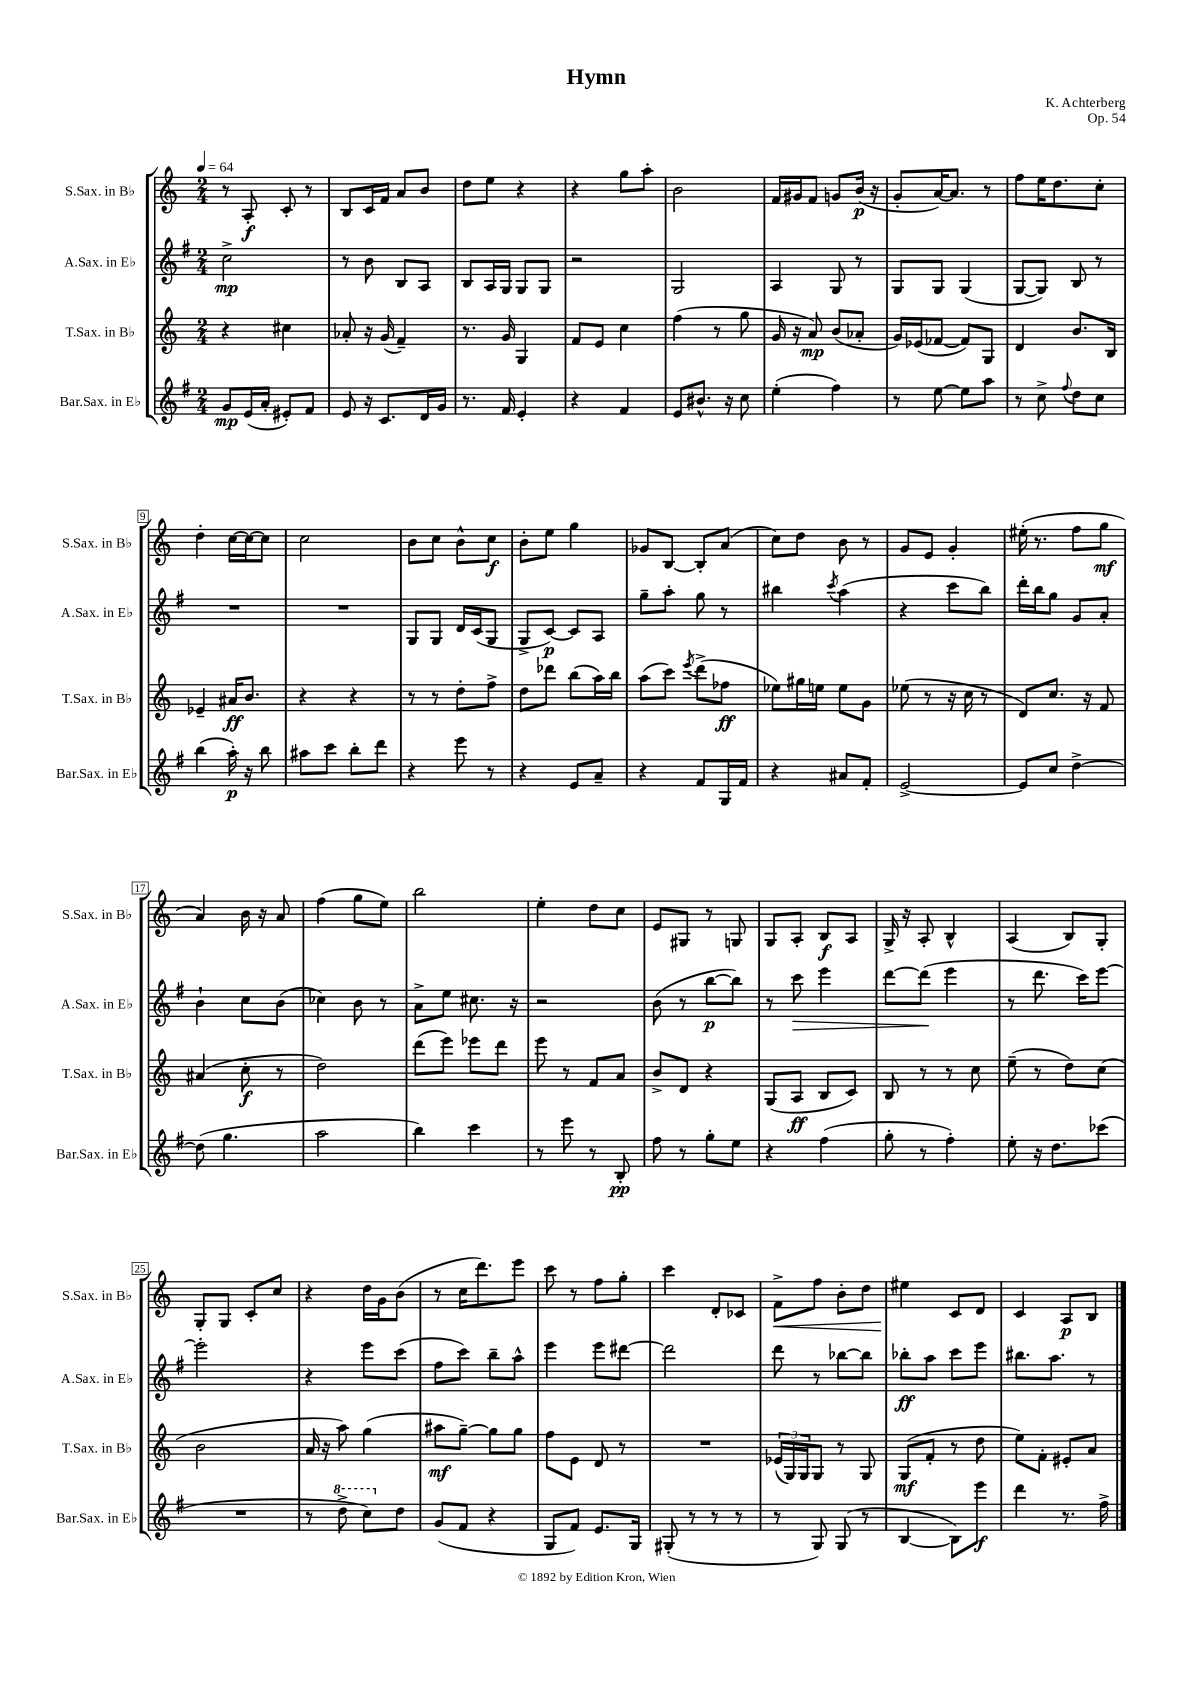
\header { title = "Hymn" composer = "K. Achterberg" opus = "Op. 54" }
<<
\new StaffGroup <<
\new Staff = "s0" \with { instrumentName = "S.Sax. in Bb" shortInstrumentName = "S.Sax. in Bb" } {
    \clef treble \key c \major \numericTimeSignature \time 2/4 \tempo 4 = 64
    r8 a8-.\f c'8-. r8 |
    b8 c'16 f'16 a'8 b'8 |
    d''8 e''8 r4 |
    r4 g''8 a''8-. |
    b'2 |
    f'16 gis'16 f'8 g'8 b'16\p( r16 |
    g'8-. a'16~) a'8. r8 |
    f''8 e''16 d''8. c''8-. |
    d''4-. c''16~ c''16~ c''8 |
    c''2 |
    b'8 c''8 b'8-^ c''8\f |
    b'8-. e''8 g''4 |
    ges'8 b8~ b8-. a'8( |
    c''8) d''8 b'8 r8 |
    g'8 e'8 g'4-. |
    eis''16-.( r8. f''8 g''8\mf |
    a'4) b'16 r16 a'8 |
    f''4( g''8 e''8) |
    b''2 |
    e''4-. d''8 c''8 |
    e'8 gis8 r8 g8 |
    g8 a8-. b8\f a8 |
    g16-> r16 a8-. b4-^ |
    a4( b8) g8-. |
    g8-. g8 c'8-. c''8 |
    r4 d''16 g'16 b'8( |
    r8 c''16 d'''8.) e'''8 |
    c'''8 r8 f''8 g''8-. |
    c'''4 d'8-. ces'8 |
    f'8->\< f''8 b'8-. d''8 |
    eis''4\! c'8 d'8 |
    c'4 a8\p b8 \bar "|." |
}
\new Staff = "s1" \with { instrumentName = "A.Sax. in Eb" shortInstrumentName = "A.Sax. in Eb" } {
    \clef treble \key g \major \numericTimeSignature \time 2/4
    c''2->\mp |
    r8 b'8 b8 a8 |
    b8 a16 g16 g8 g8 |
    r2 |
    g2 |
    a4 g8 r8 |
    g8 g8 g4( |
    g8~ g8) b8 r8 |
    R2 |
    R2 |
    g8 g8 d'16 c'16( g8 |
    g8-> c'8~\p) c'8 a8 |
    g''8-- a''8-. g''8 r8 |
    bis''4 \acciaccatura { c'''8 } a''4( |
    r4 c'''8 b''8) |
    d'''16-. b''16 g''8 g'8 a'8-. |
    b'4-! c''8 b'8( |
    ces''4) b'8 r8 |
    a'8-> e''8 cis''8. r16 |
    r2 |
    b'8( r8 b''8~\p b''8) |
    r8 c'''8\> e'''4 |
    d'''8~ d'''8\!( e'''4 |
    r8 d'''8. c'''16) e'''8~ |
    e'''2-. |
    r4 e'''8 c'''8( |
    fis''8 c'''8) b''8-- a''8-^ |
    e'''4 e'''8 dis'''8~ |
    dis'''2 |
    d'''8 r8 bes''8~ bes''8 |
    bes''8-.\ff a''8 c'''8 e'''8 |
    bis''8. a''8. r8 \bar "|." |
}
\new Staff = "s2" \with { instrumentName = "T.Sax. in Bb" shortInstrumentName = "T.Sax. in Bb" } {
    \clef treble \key c \major \numericTimeSignature \time 2/4
    r4 cis''4 |
    aes'8-. r16 g'16( f'4--) |
    r8. g'16 g4 |
    f'8 e'8 c''4 |
    f''4( r8 g''8 |
    g'16 r16 a'8\mp) b'8( aes'8-. |
    g'16) ees'16( fes'8~ fes'8) g8 |
    d'4 b'8. b16 |
    ees'4-- ais'16\ff b'8. |
    r4 r4 |
    r8 r8 d''8-. f''8-> |
    d''8 des'''8 b''8( a''16) b''16 |
    a''8( c'''8) \acciaccatura { e'''8 } d'''8->( fes''8\ff |
    ees''8) gis''16 e''16 e''8 g'8 |
    ees''8( r8 r16 c''16 r8 |
    d'8) c''8. r16 f'8 |
    ais'4( c''8-.\f r8 |
    d''2) |
    d'''8( e'''8) ees'''8 d'''8 |
    e'''8 r8 f'8 a'8 |
    b'8-> d'8 r4 |
    g8( a8\ff b8 c'8) |
    b8 r8 r8 c''8 |
    e''8--( r8 d''8) c''8( |
    b'2 |
    a'16 r16 a''8) g''4( |
    ais''8\mf g''8~--) g''8 g''8 |
    f''8 e'8 d'8 r8 |
    R2 |
    \tuplet 3/2 { ees'16( g16) g16 } g8 r8 g8 |
    g8\mf( f'8-. r8 d''8 |
    e''8) f'8-. eis'8-. a'8 \bar "|." |
}
\new Staff = "s3" \with { instrumentName = "Bar.Sax. in Eb" shortInstrumentName = "Bar.Sax. in Eb" } {
    \clef treble \key g \major \numericTimeSignature \time 2/4
    g'8\mp e'16( a'16-. eis'8-.) fis'8 |
    e'8 r16 c'8. d'16 g'16 |
    r8. fis'16 e'4-. |
    r4 fis'4 |
    e'8 bis'8.-^ r16 c''8 |
    e''4-.( fis''4) |
    r8 e''8~ e''8 a''8 |
    r8 c''8-> \appoggiatura { fis''8 } d''8 c''8 |
    b''4( a''16-.\p) r16 b''8 |
    ais''8 c'''8 b''8-. d'''8 |
    r4 e'''8 r8 |
    r4 e'8 a'8-- |
    r4 fis'8 g16 fis'16 |
    r4 ais'8 fis'8-. |
    e'2~-> |
    e'8 c''8 d''4~-> |
    d''8( g''4. |
    a''2 |
    b''4) c'''4 |
    r8 e'''8 r8 b8-.\pp |
    fis''8 r8 g''8-. e''8 |
    r4 fis''4( |
    g''8-. r8 fis''4-.) |
    e''8-. r16 d''8. ces'''8( |
    R2 |
    r8 \ottava #1 d'''8-> c'''8) \ottava #0 d''8 |
    g'8( fis'8 r4 |
    g8 fis'8) e'8. g16 |
    gis8-.( r8 r8 r8 |
    r8 g8) g8( r8 |
    b4~ b8) e'''8\f |
    d'''4 r8. fis''16-> \bar "|." |
}
>>
>>
\layout { \context { \Score \override BarNumber.stencil = #(make-stencil-boxer 0.1 0.3 ly:text-interface::print) } }
